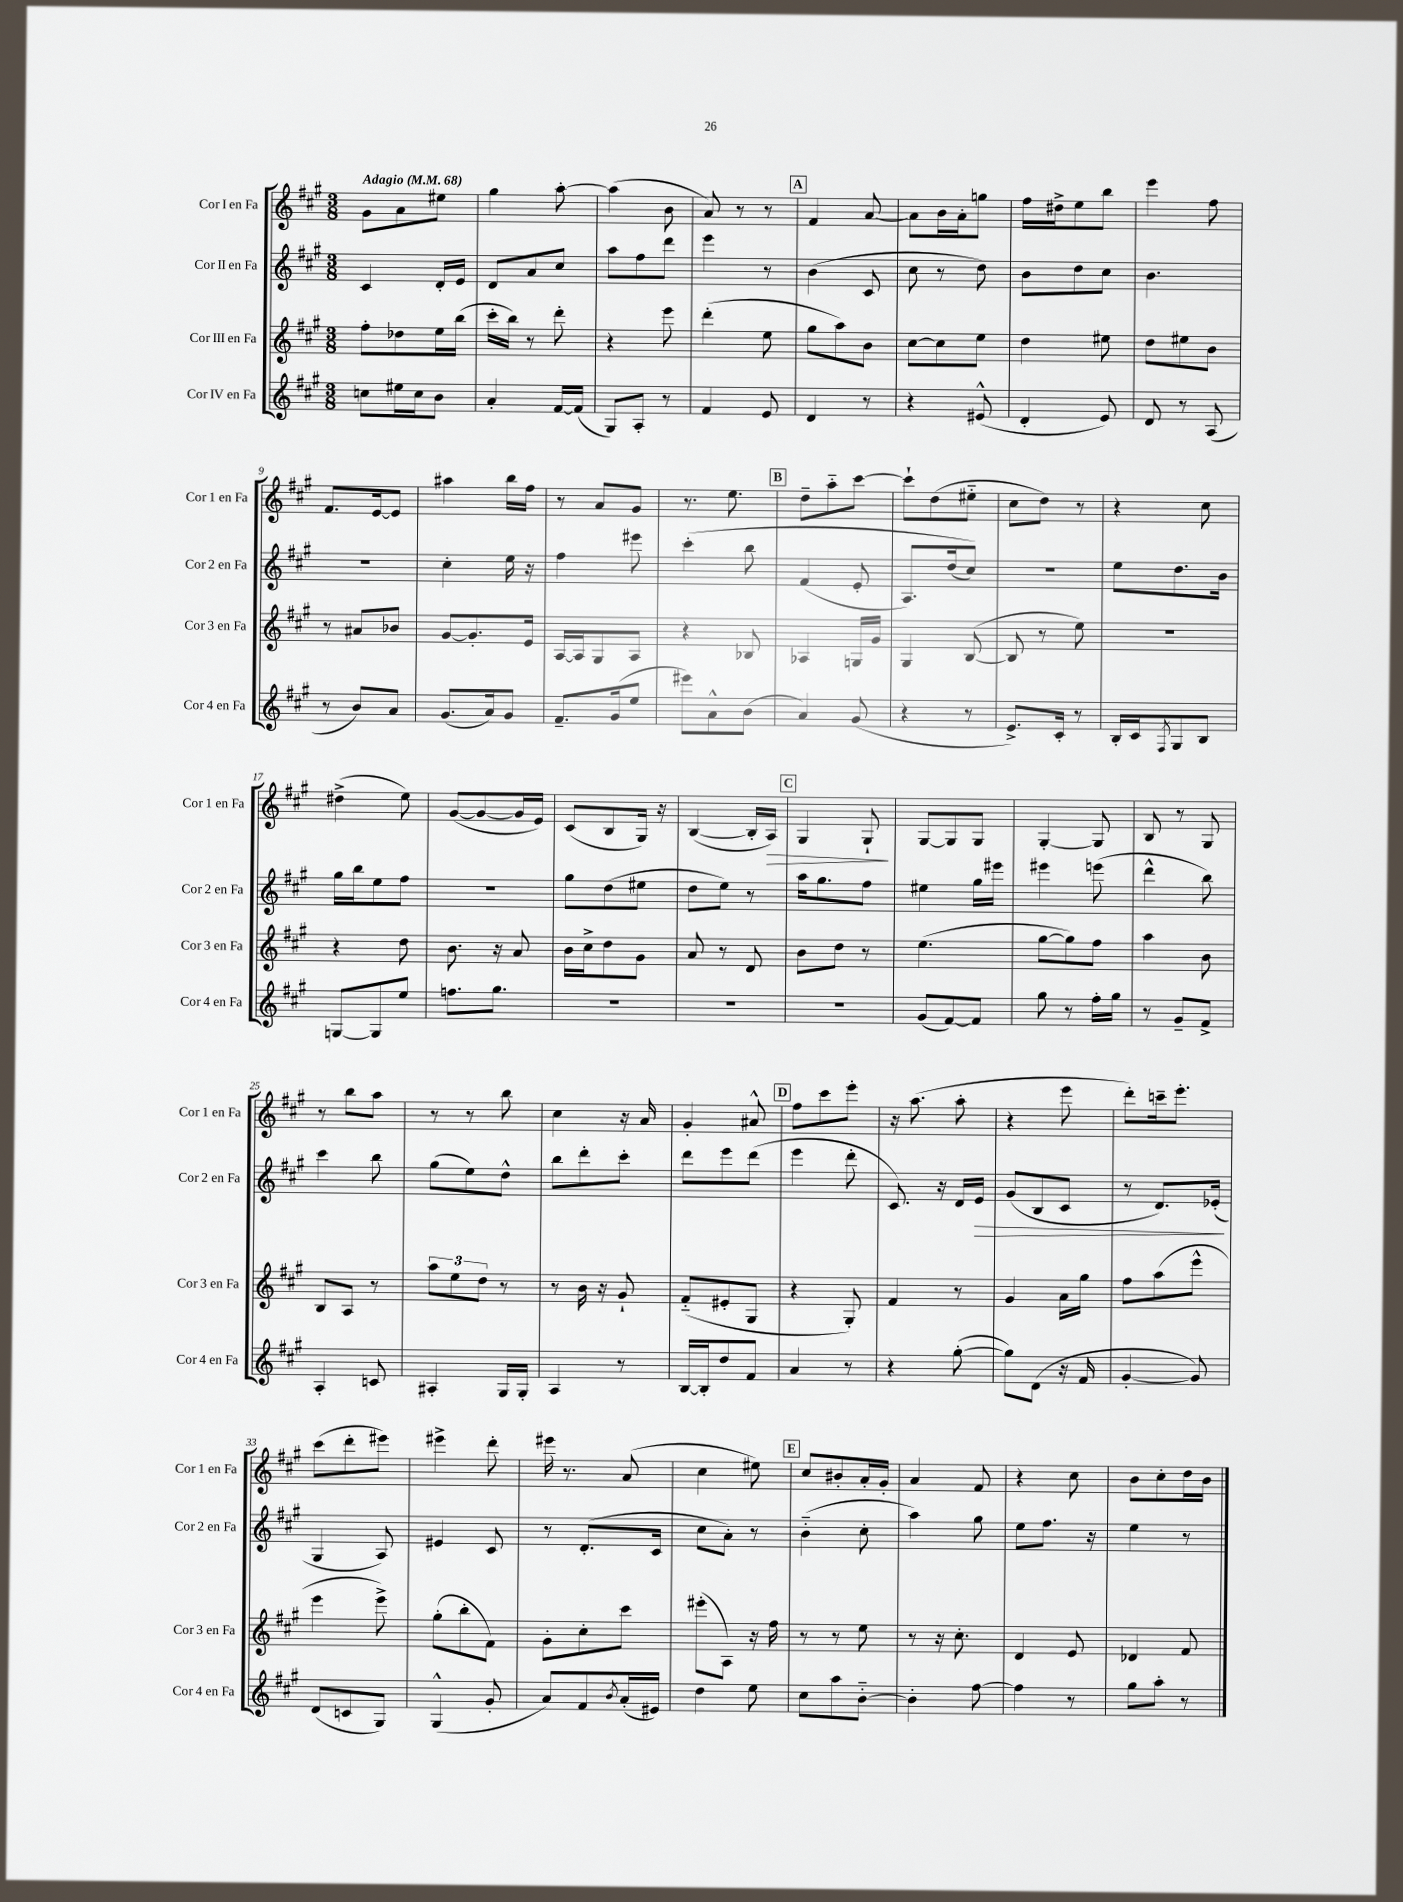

**kern	**kern	**kern	**kern
*staff4	*staff3	*staff2	*staff1
*clefG2	*clefG2	*clefG2	*clefG2
*k[f#c#g#]	*k[f#c#g#]	*k[f#c#g#]	*k[f#c#g#]
*M3/8	*M3/8	*M3/8	*M3/8
*MM68	*MM68	*MM68	*MM68
8cc\L	8ff#'\L	4c#/	8g#\L
16ee#\L	8dd-\	.	8a\
16cc\J	.	.	.
8b\J	16ee\L	16d'/LL	8ee#\J
.	(16bb\JJ	16e/JJ	.
=	=	=	=
4a'/	16ccc#'\LL	8d/L	4gg#\
.	16bb\JJ)	.	.
.	8r	8a/	.
[16f#/LL	8ddd'\	8cc#/J	[8aa'\
(16f#/]JJ	.	.	.
=	=	=	=
8G#/L)	4r	8aa\L	(4aa\]
8A'/J	.	8ff#\	.
8r	8eee\	8ddd\J	8b\
=	=	=	=
4f#/	(4ddd'\	4eee\	8a/)
.	.	.	8r
8e/	8ee\	8r	8r
=	=	=	=
4d/	8gg#\L	(4b\	4f#/
.	8aa\)	.	.
8r	8b\J	8c#/	[8a/
=	=	=	=
4r	[8cc#\L	8cc#\	8a\]L
.	8cc#\]	8r	16b\L
.	.	.	16a'\J
(8e#^^/	8ee\J	8dd\)	8gg\J
=	=	=	=
4d'/	4dd\	8b\L	16ff#\LL
.	.	.	16dd#^\J
.	.	8dd\	8ee\
8e/)	8ee#\	8cc#\J	8bb\J
=	=	=	=
8d/	8dd\L	4.b\	4eee\
8r	8ee#\	.	.
(8A/	8b\J	.	8ff#\
=	=	=	=
8r	8r	4.r	8.f#/L
8b/L)	8a#/L	.	.
.	.	.	[16e/k
8a/J	8b-/J	.	8e/]J
=	=	=	=
(8.g#/L	[8g#/L	4cc#'\	4aa#\
.	8.g#'/]	.	.
16a/k)	.	.	.
8g#/J	.	16ee\	16bb\LL
.	16e/Jk	16r	16ff#\JJ
=	=	=	=
8.f#~/L	[16A/LL	4ff#\	8r
.	16A/]J	.	.
.	8G#/	.	8a/L
(16g#/k	.	.	.
8ee/J	8A/J	8eee#\	8g#/J
=	=	=	=
8eee#\L)	4r	&(4ccc#'\	8.r
8a^^\	.	.	.
.	.	.	8.ee\
(8b\J	8B-/	8bb\	.
=	=	=	=
4a/)	4A-/	(4f#/	8dd~\L
.	.	.	8aa'~\
(8g#/	16G/LL	8e'/	[8ccc#\J
.	16g#/JJ	.	.
=	=	=	=
4r	4G#/	8.A/L)	8ccc#`\]L
.	.	.	(8dd\
.	.	(16dd/k	.
8r	([8B/	8cc#/J)&)	8ee#'~\J
=	=	=	=
8.e^/L)	8B/]	4.r	8cc#\L
.	8r	.	8dd\J)
16c#'/Jk	.	.	.
8r	8ee\)	.	8r
=	=	=	=
16B'/LL	4.r	8ee\L	4r
16c#/J	.	.	.
8qF#/	.	.	.
8G#/	.	8.dd\	.
8B/J	.	.	8cc#\
.	.	16b\Jk	.
=	=	=	=
[8G/L	4r	16gg#\LL	(4dd#^\
.	.	16bb\J	.
8G/]	.	8ee\	.
8ee/J	8dd\	8ff#\J	8ee\)
=	=	=	=
8.ff\L	8.b\	4.r	([8g#/L
.	.	.	8g#/_
8.gg#\J	16r	.	.
.	8a/	.	16g#/]L
.	.	.	16e/JJ)
=	=	=	=
4.r	16b\LL	8gg#\L	(8c#/L
.	16cc#^\J	.	.
.	8dd\	(8dd\	8B/
.	8g#\J	8ee#\J	16G#/Jk)
.	.	.	16r
=	=	=	=
4.r	8a/	8dd\L	([4B/
.	8r	8ee\J)	.
.	8d/	8r	16B'/]LL
.	.	.	16A/JJ)
=	=	=	=
4.r	8b\L	16aa\LK	4G#/
.	.	8.gg#\	.
.	8dd\J	.	.
.	8r	8ff#\J	8G#`/
=	=	=	=
(8g#/L	(4.ee\	4ee#\	[8G#/L
[8f#/)	.	.	8G#/]
8f#/]J	.	16gg#\LL	8G#/J
.	.	16eee#\JJ	.
=	=	=	=
8gg#\	[8gg#\L	4eee#\	[4G#'/
8r	8gg#\])	.	.
16ff#'\LL	8ff#\J	(8eee\	8G#/]
16gg#\JJ	.	.	.
=	=	=	=
8r	4aa\	4ddd^^\	8B/
8g#~/L	.	.	8r
8f#^/J	8b\	8bb\)	8G#/
=	=	=	=
4A'/	8B/L	4ccc#\	8r
.	8A/J	.	8bb\L
8c/	8r	8bb\	8aa\J
=	=	=	=
4A#'/	12aa\L	(8gg#\L	8r
.	12ee\	.	.
.	.	8ee\)	8r
.	12dd\J	.	.
16G#/LL	8r	8dd^^\J	8bb\
16G#'/JJ	.	.	.
=	=	=	=
4A/	8r	8bb\L	4cc#\
.	16b\	8ddd'\	.
.	16r	.	.
8r	8g#`/	8ccc#'\J	16r
.	.	.	16a/
=	=	=	=
[16B/LL	(8f#'~/L	8ddd\L	4g#'/
16B'/]J	.	.	.
8dd/	8e#'/	8eee\	.
8f#/J	8G#/J	(8ddd\J	8a#^^/
=	=	=	=
4a/	4r	4eee\	8ff#\L
.	.	.	8ccc#\
8r	8G#'/)	8ddd'\	8eee'\J
=	=	=	=
4r	4f#/	8.c#/)	16r
.	.	.	(8.aa\
.	.	16r	.
([8gg#'\	8r	16d/LL	8aa'\
.	.	16e/JJ	.
=	=	=	=
8gg#\]L)	4g#/	(8g#/L	4r
(8d\J	.	8B/	.
16r	16a\LL	8c#/J	8eee\
16f#/	16gg#\JJ	.	.
=	=	=	=
[4g#'/	8ff#\L	8r	8ddd'\L)
.	(8aa\	8.d/L)	16ccc~\k
.	.	.	8.eee'\J
8g#/])	8eee^^\J	.	.
.	.	(16e-'/Jk	.
=	=	=	=
(8d/L	4eee\	4G#/	(8ccc#\L
8c/	.	.	8ddd'\
8G#/J)	8eee^\)	8A/)	8eee#\J)
=	=	=	=
(4G#^^/	(8gg#'\L	4e#/	4eee#^\
.	8bb'\	.	.
8g#'/	8f#\J)	8c#/	8ddd'\
=	=	=	=
8a/L)	8g#'\L	8r	16eee#\
.	.	.	8.r
8f#/	8cc#'\	(8.d'/L	.
8qb/	.	.	.
(16a'/L	8ccc#\J	.	(8a/
16e#/JJ)	.	16c#/Jk	.
=	=	=	=
4dd\	(8eee#'\L	8cc#\L	4cc#\
.	8A\J)	8a'\J)	.
8ee\	16r	8r	8ee#\)
.	16ff#\	.	.
=	=	=	=
8cc#\L	8r	(4b'~\	8cc#/L
8aa\	8r	.	8b#'/
[8b'~\J	8ee\	8cc#'\	16a'/L
.	.	.	16g#'/JJ
=	=	=	=
4b'\]	8r	4aa\)	4a/
.	16r	.	.
.	8.cc#'\	.	.
[8ff#\	.	8gg#\	8f#/
=	=	=	=
4ff#\]	4d/	8ee\L	4r
.	.	8.ff#\J	.
8r	8e/	.	8cc#\
.	.	16r	.
=	=	=	=
8gg#\L	4d-/	4ee\	8b\L
8aa'\J	.	.	8cc#'\
8r	8f#/	8r	16dd\L
.	.	.	16b\JJ
==	==	==	==
*-	*-	*-	*-
